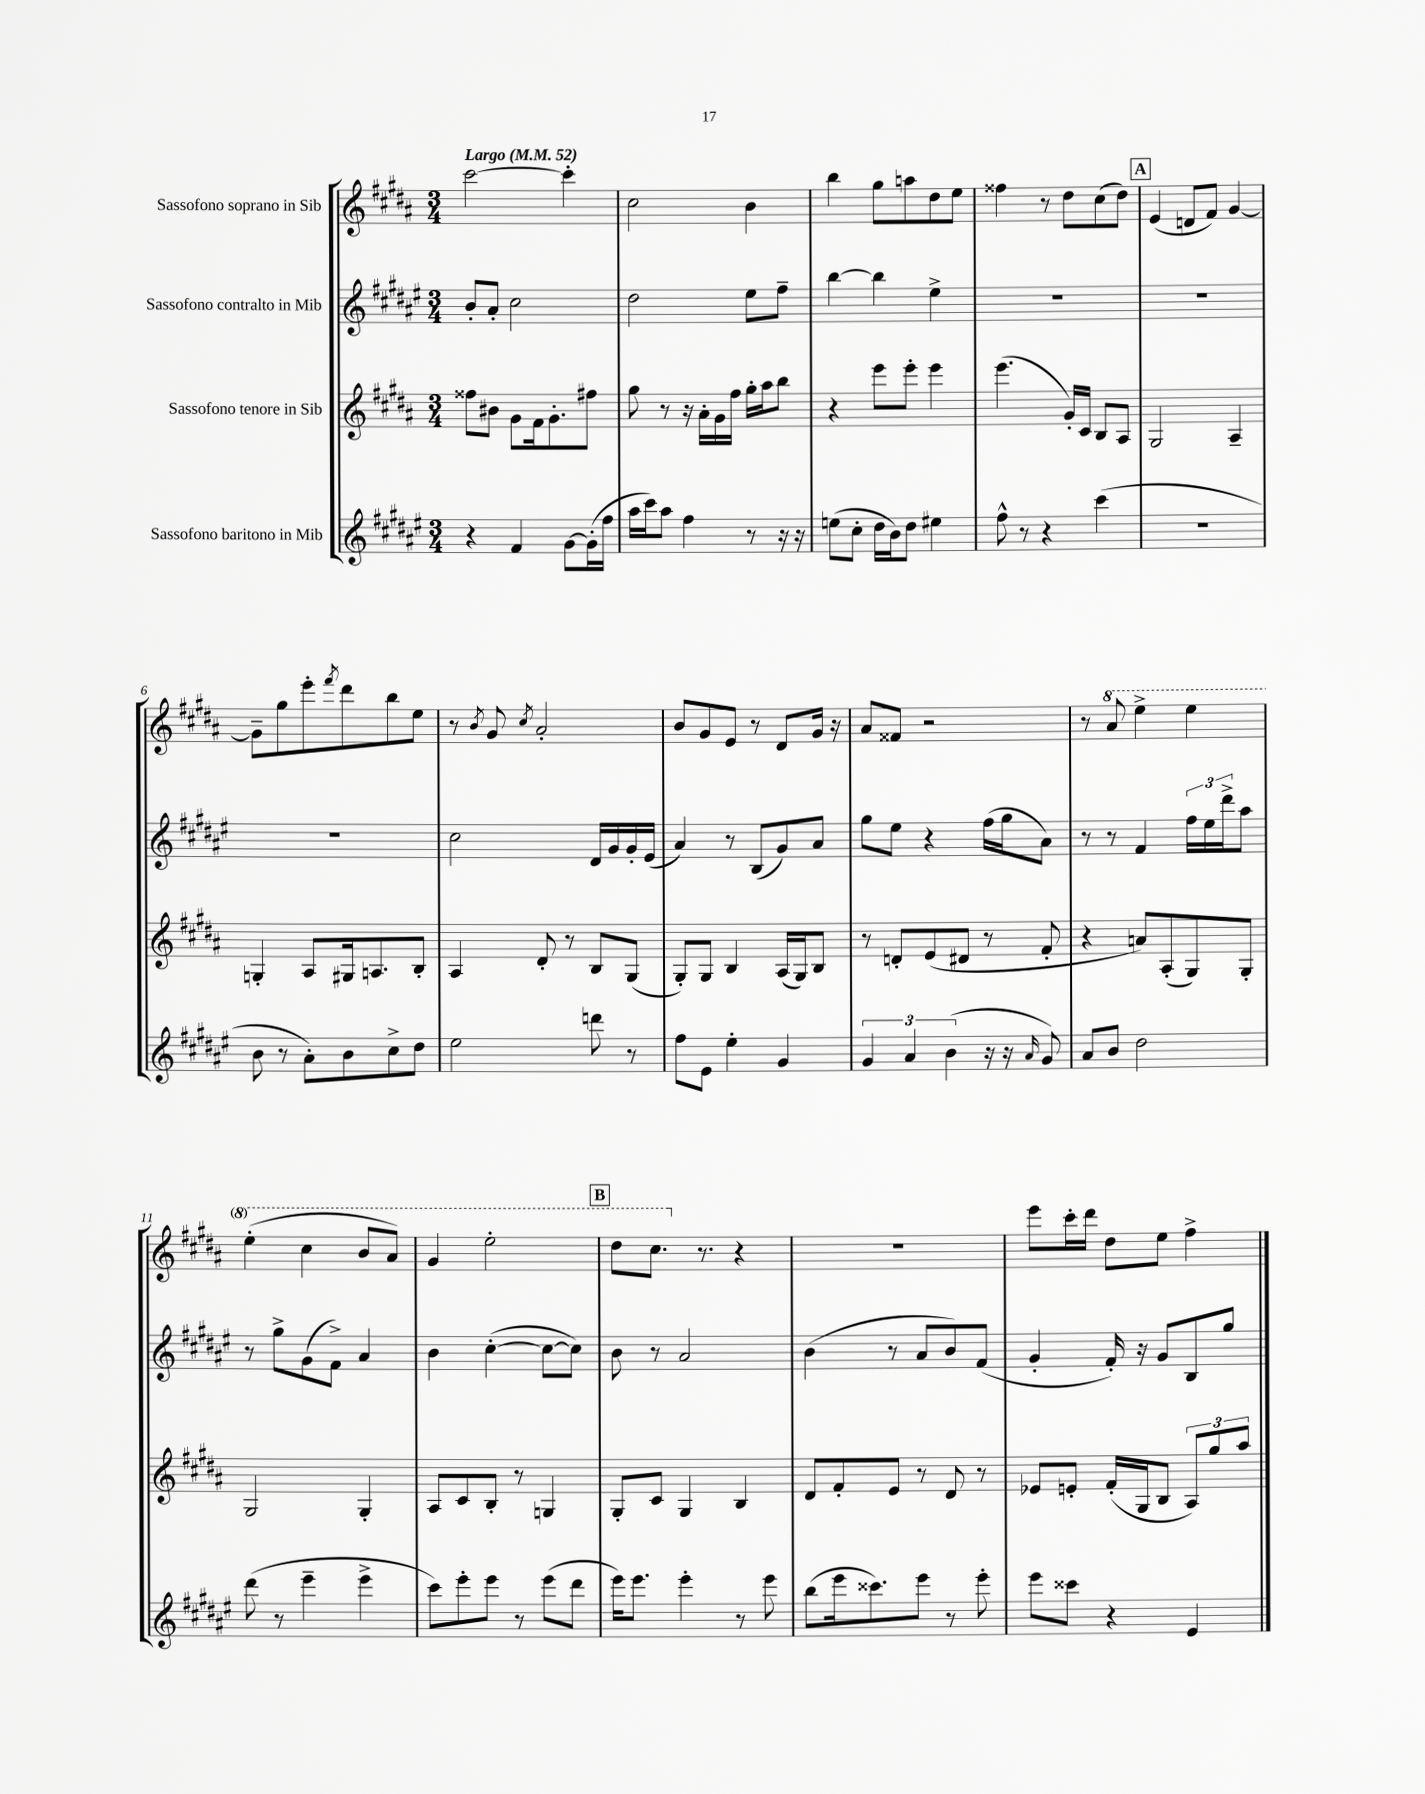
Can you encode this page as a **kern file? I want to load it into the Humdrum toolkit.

**kern	**kern	**kern	**kern
*staff4	*staff3	*staff2	*staff1
*clefG2	*clefG2	*clefG2	*clefG2
*k[f#c#g#d#a#e#]	*k[f#c#g#d#a#]	*k[f#c#g#d#a#e#]	*k[f#c#g#d#a#]
*M3/4	*M3/4	*M3/4	*M3/4
*MM52	*MM52	*MM52	*MM52
4r	8ff##\L	8b'/L	[2ccc#\
.	8b#\J	8a#'/J	.
4f#/	8g#\L	2cc#\	.
.	16f#\k	.	.
.	8.g#'\	.	.
[8g#\L	.	.	4ccc#'\]
(16g#'\]L	8ff#\J	.	.
16ff#\JJ	.	.	.
=	=	=	=
16aa#\LL	8gg#\	2dd#\	2cc#\
16ccc#\J)	.	.	.
8aa#\J	8r	.	.
4ff#\	16r	.	.
.	16a#'\LL	.	.
.	16g#\	.	.
.	16ff#\JJ	.	.
8r	16gg#'\LL	8ee#\L	4b\
.	16aa#\J	.	.
16r	8bb\J	8ff#~\J	.
16r	.	.	.
=	=	=	=
(8ee\L	4r	[4bb\	4bb\
8cc#'\J	.	.	.
16dd#\LL	8eee\L	4bb\]	8gg#\L
16b\J)	.	.	.
8dd#\J	8eee'\J	.	8aa\
4ee#\	4eee\	4ee#^\	8dd#\
.	.	.	8ee\J
=	=	=	=
8ff#^^\	(4.eee\	2.r	4ff##\
8r	.	.	.
4r	.	.	8r
.	16g#'/LL)	.	8dd#\L
.	16c#/JJ	.	.
(4ccc#\	8B/L	.	(8cc#\
.	8A#/J	.	8dd#\J)
=	=	=	=
2.r	2G#/	2.r	(4e/
.	.	.	8d/L
.	.	.	8f#/J)
.	4A#~/	.	[4g#/
=	=	=	=
8b\	4G'/	2.r	8g#~\]L
8r	.	.	8gg#\
8a#'\L)	8A#/L	.	8eee'\
.	.	.	8qfff#/
8b\	16G#/k	.	8ddd#\
.	8.A/	.	.
8cc#^\	.	.	8bb\
8dd#\J	8B'/J	.	8ee\J
=	=	=	=
2ee#\	4A#/	2cc#\	8r
.	.	.	8qb/
.	.	.	8g#/
.	.	.	8qcc#/
.	8d#'/	.	2a#'/
.	8r	.	.
8ddd\	8B/L	16d#/LL	.
.	.	16g#/	.
8r	(8G#/J	16g#'/	.
.	.	(16e#/JJ	.
=	=	=	=
8ff#\L	8G#'/L)	4a#/)	8b/L
8e#\J	8G#/J	.	8g#/
4ee#'\	4B/	8r	8e/J
.	.	(8B/L	8r
4g#/	(16A#/LL	8g#/)	8d#/L
.	16G#/J)	.	.
.	8B/J	8a#/J	16g#/Jk
.	.	.	16r
=	=	=	=
6g#/	8r	8gg#\L	8a#/L
.	8d'/L	8ee#\J	8f##/J
6a#/	.	.	.
.	(8e/	4r	2r
(6b\	.	.	.
.	8d#/J	.	.
16r	8r	(16ff#\LL	.
16r	.	16gg#\J	.
16qqa#/	.	.	.
8g#/)	8f#'/	8a#\J)	.
=	=	=	=
8a#/L	4r	8r	8r
8b/J	.	8r	8aa#/
2dd#\	8a/L)	4f#/	4eee^\
.	(8A#'/	.	.
.	8G#/)	24ff#\LL	4eee\
.	.	24ee#\	.
.	.	24ddd#^\J	.
.	8G#'/J	8aa#\J	.
=	=	=	=
(8ddd#\	2G#/	8r	(4eee'\
8r	.	8gg#^\L	.
4eee#~\	.	(8g#\	4ccc#\
.	.	8f#^\J)	.
4eee#^\	4G#'/	4a#/	8bb/L
.	.	.	8aa#/J)
=	=	=	=
8ccc#\L)	8A#/L	4b\	4gg#/
8eee#'\	8c#/	.	.
8eee#\J	8B'/J	([4cc#'\	2eee'\
8r	8r	.	.
(8eee#\L	4G/	8cc#\_L	.
8ddd#\J	.	8cc#\]J)	.
=	=	=	=
16eee#\LK)	8G#'/L	8b\	8ddd#\L
8.eee#\J	.	.	.
.	8c#/J	8r	8.ccc#\J
4eee#'\	4G#/	2a#/	.
.	.	.	8.r
8r	4B/	.	4r
8eee#\	.	.	.
=	=	=	=
(8bb\L	8d#/L	(4b\	2.r
16eee#\k	8f#'/	.	.
8.ccc##\)	.	.	.
.	8e/J	8r	.
8eee#\J	8r	8a#/L	.
8r	8d#/	8b/)	.
8eee#'\	8r	(8f#/J	.
=	=	=	=
8eee#\L	8e-/L	4g#'/	8eee\L
8ccc##\J	8e'/J	.	16ccc#'\L
.	.	.	16ddd#\JJ
4r	(16f#'/LL	16f#'/)	8dd#\L
.	16G#/J	16r	.
.	8B/J	8g#/L	8ee\J
4e#/	12A#/L)	8B/	4ff#^\
.	12gg#/	.	.
.	.	8gg#/J	.
.	12aa#/J	.	.
==	==	==	==
*-	*-	*-	*-
